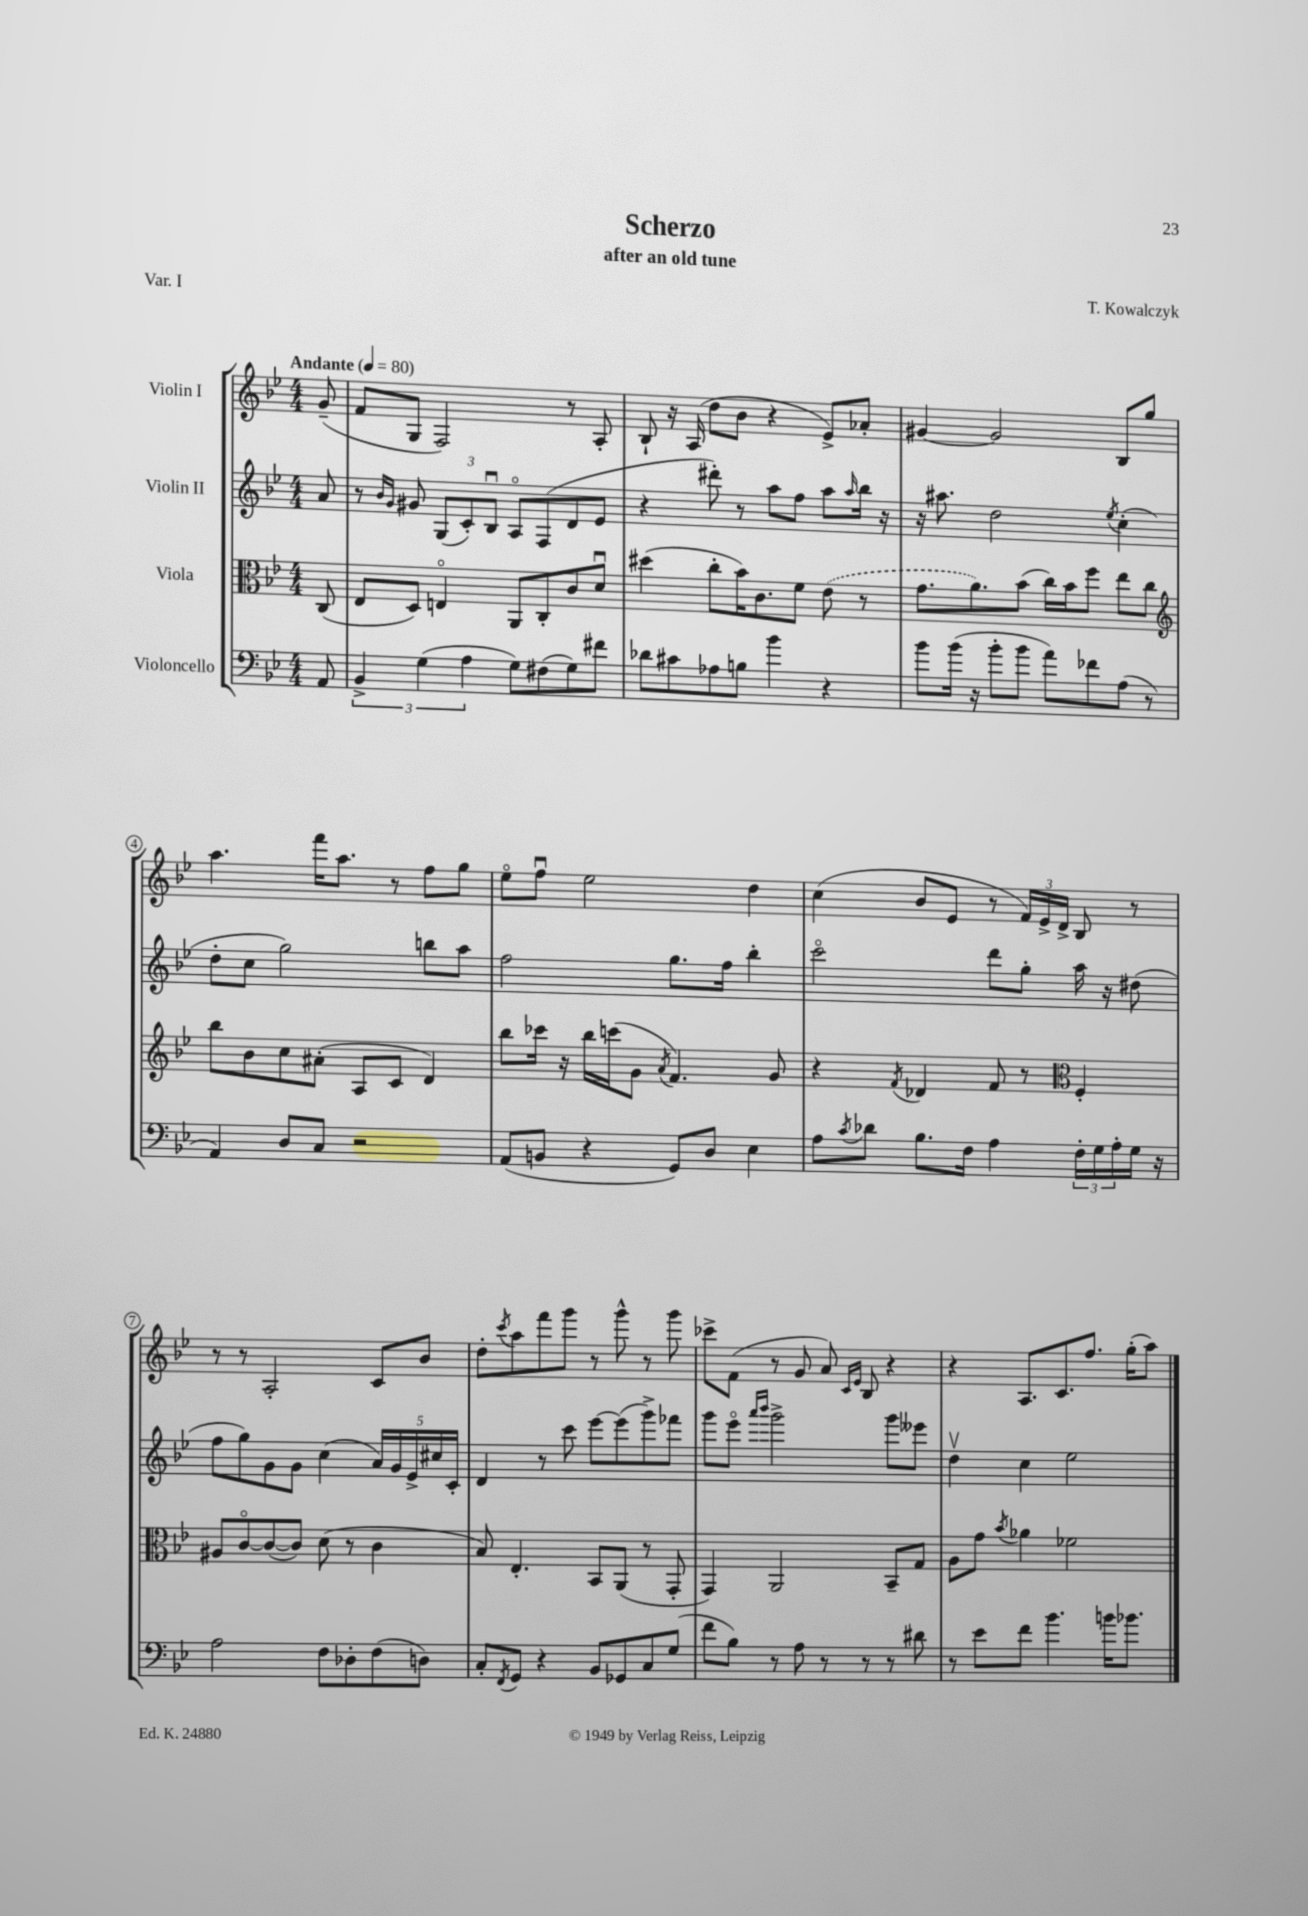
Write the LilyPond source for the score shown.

\header { title = "Scherzo" composer = "T. Kowalczyk" subtitle = "after an old tune" piece = "Var. I" }
<<
\new StaffGroup <<
\new Staff = "s0" \with { instrumentName = "Violin I" } {
    \clef treble \key bes \major \numericTimeSignature \time 4/4 \partial 8 \tempo "Andante" 4 = 80
    g'8--( |
    f'8 g8 f2) r8 a8-. |
    bes8-! r16 a16( d''8 bes'8 r4 ees'8->) aes'8-. |
    gis'4~ gis'2 bes8 g''8 |
    a''4. f'''16 a''8. r8 f''8 g''8 |
    ees''8\flageolet f''8\downbow ees''2 d''4 |
    c''4( bes'8 ees'8 r8 \tuplet 3/2 { f'16) ees'16-> d'16-> } bes8 r8 |
    r8 r8 a2-. c'8 bes'8 |
    d''8-. \acciaccatura { c'''8 } a''8 f'''8 g'''8 r8 g'''8-^ r8 g'''8 |
    ces'''8-> f'8( r8 g'8 a'8) \grace { c'16 ees'16 } bes8 r4 |
    r4 a8. c'8. f''8. g''16-.( a''8) \bar "|." |
}
\new Staff = "s1" \with { instrumentName = "Violin II" } {
    \clef treble \key bes \major \numericTimeSignature \time 4/4 \partial 8
    a'8 |
    r8 \grace { bes'16 g'16 } gis'8 \tuplet 3/2 { g8( c'8-.) bes8\downbow } a8\flageolet f8( d'8 ees'8 |
    r4 dis'''8-.) r8 a''8 f''8 a''8 \grace { a''16 } bes''16 r16 |
    r16 ais''8. d''2 \acciaccatura { ees''8 } c''4-.( |
    d''8-. c''8 g''2) b''8 a''8 |
    f''2 g''8. f''16 bes''4-. |
    c'''2\flageolet d'''8 g''8-. a''16 r16 dis''8( |
    f''8 g''8) g'8 g'8 c''4( \tuplet 5/4 { a'16) g'16 ees'16-> cis''16 c'16-. } |
    d'4 r8 c'''8 ees'''8~ ees'''8( g'''8->) fes'''8 |
    g'''8 ees'''8\flageolet \grace { a'''16 bes'''16 } g'''2-> g'''8 eeses'''8 |
    d''4\upbow c''4 ees''2 \bar "|." |
}
\new Staff = "s2" \with { instrumentName = "Viola" } {
    \clef alto \key bes \major \numericTimeSignature \time 4/4 \partial 8
    c8( |
    ees8 d8) e4\flageolet a,8 c8-. c'8 d'8\downbow |
    dis''4( c''8-. bes'16) c'8. f'8 \once \slurDashed ees'8( r8 |
    g'8. a'8.) bes'8( c''16) bes'16 f''8 ees''8 c''8 |
    \clef treble bes''8 bes'8 c''8 ais'8-.( a8 c'8 d'4) |
    bes''8 ces'''16 r16 bes''16 c'''16( g'8 \acciaccatura { a'8 } f'4.) g'8 |
    r4 \acciaccatura { f'8 } des'4 f'8 r8 \clef alto f4-. |
    ais8 c'8~\flageolet c'8~( c'8) d'8( r8 c'4 |
    bes8) ees4.-. bes,8 a,8( r8 g,8-. |
    g,4) a,2 bes,8-- g8 |
    a8 g'8 \acciaccatura { bes'8 } aes'4 fes'2 \bar "|." |
}
\new Staff = "s3" \with { instrumentName = "Violoncello" } {
    \clef bass \key bes \major \numericTimeSignature \time 4/4 \partial 8
    a,8 |
    \tuplet 3/2 { bes,4-> g4( a4 } g8) fis8( g8) fis'8 |
    des'8 cis'8 aes8 b8 bes'4 r4 |
    bes'8 bes'16( r16 bes'8-. bes'8 a'8) fes'8 a8( r8 |
    a,4) d8 c8 r2 |
    a,8( b,8 r4 g,8) d8 ees4 |
    a8 \acciaccatura { c'8 } des'8 bes8. f16 a4 \tuplet 3/2 { f16-. g16 a16-. } g16 r16 |
    a2 f8 des8-. f8( d8) |
    c8-. \acciaccatura { f,8 } g,8 r4 bes,8 ges,8 c8 g8( |
    f'8 bes8) r8 a8 r8 r8 r8 dis'8 |
    r8 ees'8 f'8 bes'4. b'16 bes'8. \bar "|." |
}
>>
>>
\layout { \context { \Score \override BarNumber.stencil = #(make-stencil-circler 0.1 0.3 ly:text-interface::print) } }
